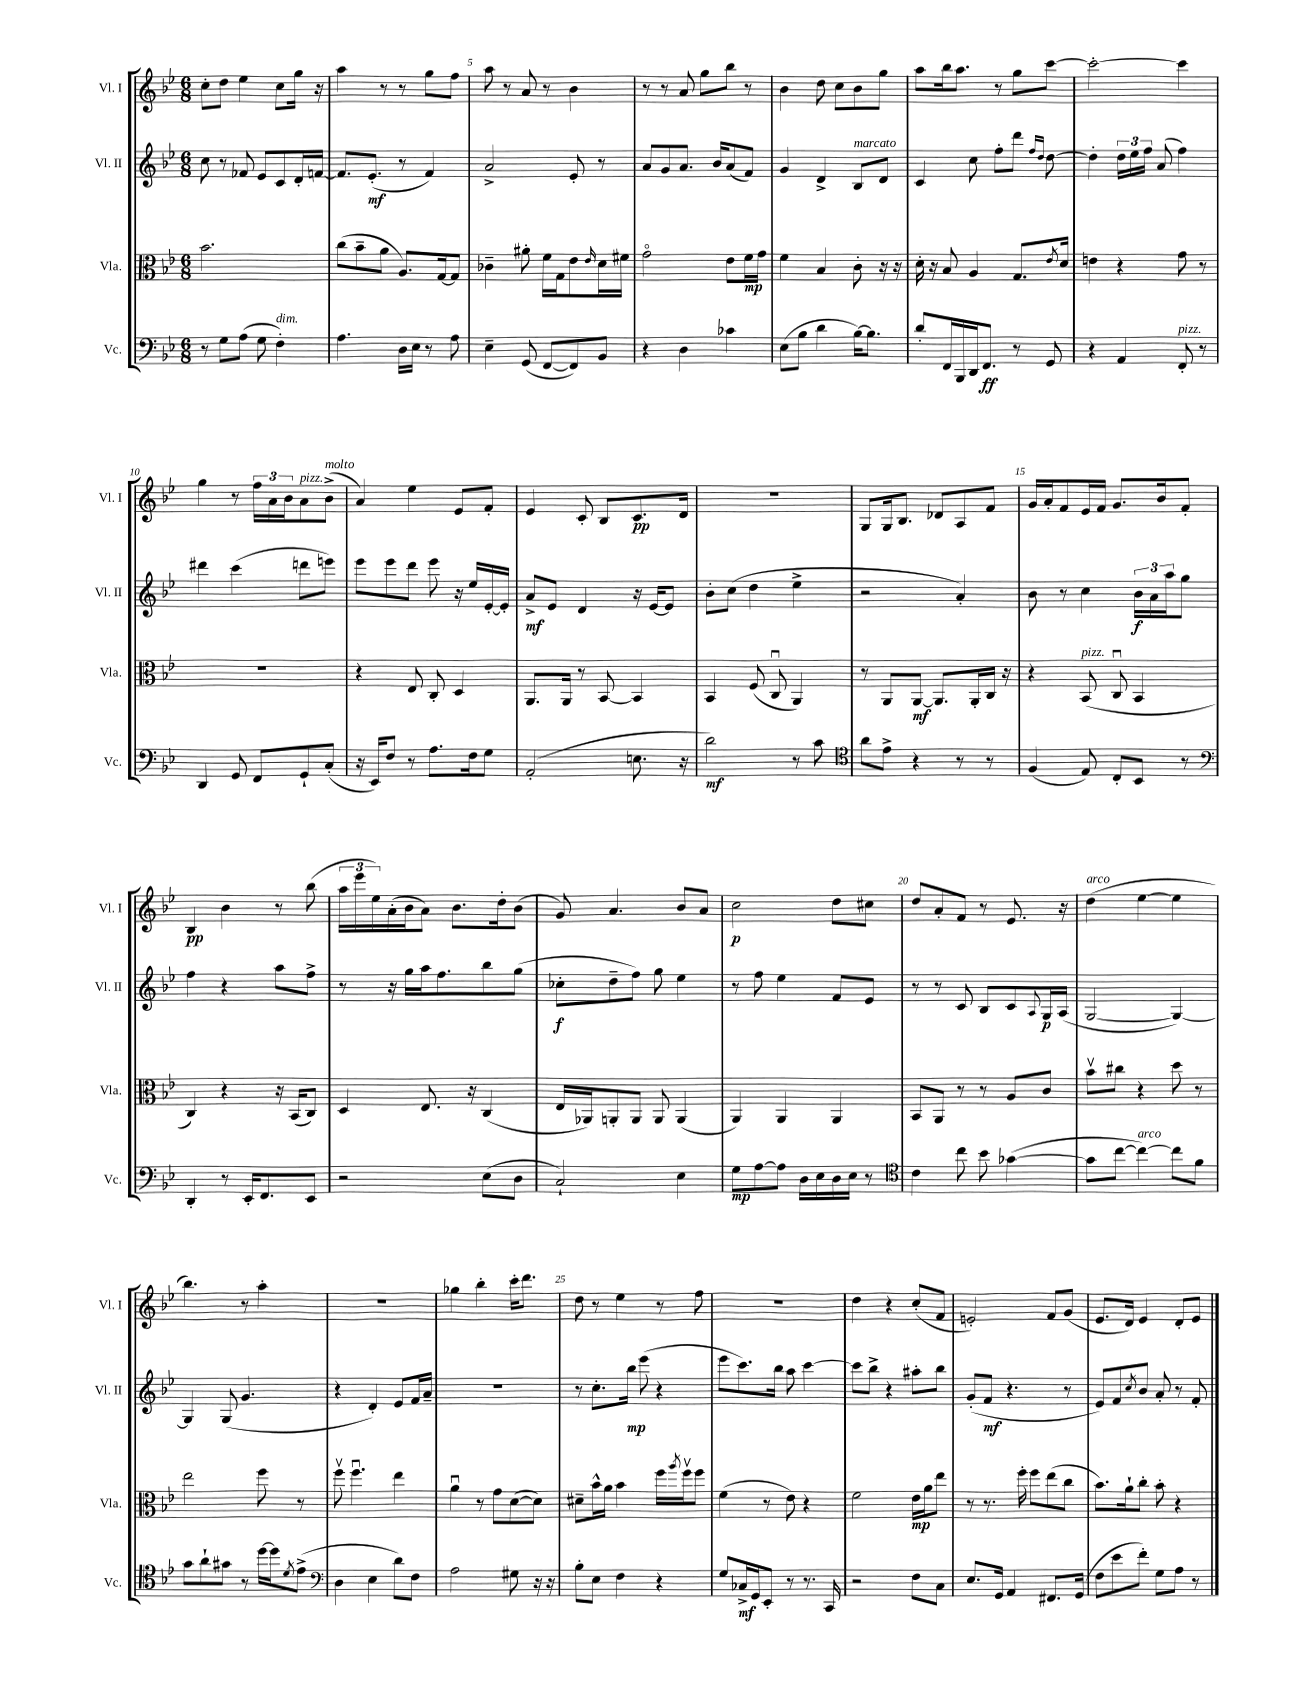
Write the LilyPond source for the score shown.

<<
\new StaffGroup <<
\new Staff = "s0" \with { instrumentName = "Vl. I" shortInstrumentName = "Vl. I" } {
    \clef treble \key bes \major \numericTimeSignature \time 6/8
    c''8-. d''8 ees''4 c''8 g''16 r16 |
    a''4 r8 r8 g''8 f''8 |
    a''8 r8 a'8 r8 bes'4 |
    r8 r8 a'8 g''8 bes''8 r8 |
    bes'4 d''8 c''8 bes'8 g''8 |
    a''8 bes''16 a''8. r8 g''8 c'''8~ |
    c'''2~-. c'''4 |
    g''4 r8 \tuplet 3/2 { f''16 a'16 bes'16 } a'8^\markup { \italic "pizz." } bes'8->^\markup { \italic "molto" }( |
    a'4) ees''4 ees'8 f'8-. |
    ees'4 c'8-. bes8 c'8.\pp d'16 |
    R2. |
    g8 g16 bes8. des'8 a8 f'8 |
    g'16 a'16-. f'8 ees'16 f'16 g'8. bes'16 f'8-. |
    bes4\pp bes'4 r8 bes''8( |
    \tuplet 3/2 { a''16 ees'''16 ees''16) } a'16-.( bes'16 a'8) bes'8. d''16-. bes'8( |
    g'8) a'4. bes'8 a'8 |
    c''2\p d''8 cis''8 |
    d''8 a'8-. f'8 r8 ees'8. r16 |
    d''4^\markup { \italic "arco" }( ees''4~ ees''4 |
    bes''4.) r8 a''4-. |
    R2. |
    ges''4 bes''4-. c'''16-. d'''8. |
    d''8 r8 ees''4 r8 f''8 |
    R2. |
    d''4 r4 c''8-.( f'8 |
    e'2-.) f'8 g'8( |
    ees'8. d'16) ees'4 d'8-. ees'8 \bar "|." |
}
\new Staff = "s1" \with { instrumentName = "Vl. II" shortInstrumentName = "Vl. II" } {
    \clef treble \key bes \major \numericTimeSignature \time 6/8
    c''8 r8 fes'8 ees'8 c'8 d'16-. f'16~ |
    f'8. ees'8.-.\mf( r8 f'4) |
    a'2-> ees'8-. r8 |
    a'8 g'8 a'8. bes'16 a'8( f'8) |
    g'4 d'4-> bes8^\markup { \italic "marcato" } d'8 |
    c'4 c''8 f''8-. d'''8 \grace { f''16 d''16 } d''8~ |
    d''4-. \tuplet 3/2 { d''16 ees''16 f''16 } a'8( f''4) |
    dis'''4 c'''4( d'''8 e'''8) |
    ees'''8 ees'''8 d'''8 ees'''8 r16 ees''16 ees'16~-. ees'16-. |
    a'8->\mf ees'8 d'4 r16 ees'16~ ees'8 |
    bes'8-. c''8( d''4 ees''4-> |
    r2 a'4-.) |
    bes'8 r8 c''4 \tuplet 3/2 { bes'16\f a'16 a''16 } g''8 |
    f''4 r4 a''8 f''8-> |
    r8 r16 g''16 a''16 f''8. bes''8 g''8( |
    ces''8-.\f d''8-- f''8) g''8 ees''4 |
    r8 f''8 ees''4 f'8 ees'8 |
    r8 r8 c'8 bes8 c'8 \appoggiatura { a8 } g16\p a16( |
    g2~ g4~) |
    g4 g8( g'4. |
    r4 d'4-.) ees'8 f'16 a'16-- |
    R2. |
    r8 c''8.-. bes''16\mp ees'''8( r4 |
    ees'''8 c'''8.) bes''16 a''8 c'''4~ |
    c'''8 bes''8-> r4 ais''8-. bes''8 |
    g'8-.( f'8\mf r4. r8 |
    ees'8) f'8 \acciaccatura { c''8 } bes'8 a'8-. r8 f'8-. \bar "|." |
}
\new Staff = "s2" \with { instrumentName = "Vla." shortInstrumentName = "Vla." } {
    \clef alto \key bes \major \numericTimeSignature \time 6/8
    bes'2. |
    c''8( bes'8-- a'8 a8.) g16~ g8 |
    ces'4-- ais'8-. f'16 g16 ees'8 \grace { ees'16 } d'16 fis'16 |
    g'2\flageolet ees'8 f'16\mp g'16 |
    f'4 bes4 c'8-. r16 r16 |
    d'16-. r16 bes8 a4 g8. \acciaccatura { ees'8 } d'16 |
    e'4 r4 g'8 r8 |
    R2. |
    r4 ees8 c8-. d4 |
    a,8. a,16 r8 bes,8~ bes,4 |
    bes,4 f8( c8\downbow a,4) |
    r8 a,8 a,8~\mf a,8. a,16-. c16 r16 |
    r4 bes,8^\markup { \italic "pizz." }( c8\downbow bes,4 |
    c4) r4 r16 bes,16( c8) |
    d4 ees8. r16 c4( |
    ees16 aes,16) a,8-. a,8 a,8 a,4( |
    a,4) a,4 a,4 |
    bes,8 a,8 r8 r8 a8 c'8 |
    bes'8\upbow cis''8 r4 d''8 r8 |
    ees''2 f''8 r8 |
    f''8\upbow f''4.\downbow ees''4 |
    a'4\downbow r8 g'8 d'8~( d'8) |
    dis'8-- bes'16-^ a'16 bes'4 f''16 \acciaccatura { a''8 } f''16\upbow f''8 |
    f'4( r8 ees'8) r4 |
    f'2 ees'16\mp a'16 ees''8 |
    r8 r8. f''16-. f''8 ees''8( c''8 |
    bes'8.) a'16-! c''8-. bes'8-. r4 \bar "|." |
}
\new Staff = "s3" \with { instrumentName = "Vc." shortInstrumentName = "Vc." } {
    \clef bass \key bes \major \numericTimeSignature \time 6/8
    r8 g8 a8( g8 f4-.^\markup { \italic "dim." }) |
    a4. d16 ees16 r8 a8 |
    ees4-- g,8( f,8~ f,8) bes,8 |
    r4 d4 ces'4 |
    ees8( bes8 d'4 bes16~) bes8. |
    d'8-. f,16 bes,,16 d,16 f,8.\ff r8 g,8 |
    r4 a,4 f,8-.^\markup { \italic "pizz." } r8 |
    d,4 g,8 f,8 g,8-! c8-.( |
    r16 ees,16) f8 r8 a8. f16 g8 |
    a,2-.( e8. r16 |
    d'2\mf) r8 c'8 |
    \clef tenor a'8 ees'8-> r4 r8 r8 |
    f4( ees8) c8-. bes,8 r8 |
    \clef bass d,4-. r8 ees,16-. f,8. ees,8 |
    r2 ees8( d8 |
    c2-!) ees4 |
    g8\mp a8~ a8 d16 ees16 d16 ees16 r8 |
    \clef tenor c'4 c''8 bes'8 ges'4~( |
    ges'8 c''8~ c''4~^\markup { \italic "arco" }) c''8 f'8 |
    g'8 a'8-! gis'8 r8 d''16~ d''16 \acciaccatura { d'8 } ees'8->( |
    \clef bass d4 ees4 d'8) f8 |
    a2 gis8 r16 r16 |
    bes8-. ees8 f4 r4 |
    g8 ces16->\mf g,16 ees,8-. r8 r8. c,16 |
    r2 f8 c8 |
    ees8. g,16 a,4 fis,8. g,16( |
    f8 ees'8 f'8-.) g8 a8 r8 \bar "|." |
}
>>
>>
\layout { \context { \Score currentBarNumber = #3 \override BarNumber.break-visibility = ##(#f #t #t) barNumberVisibility = #(every-nth-bar-number-visible 5) } }
